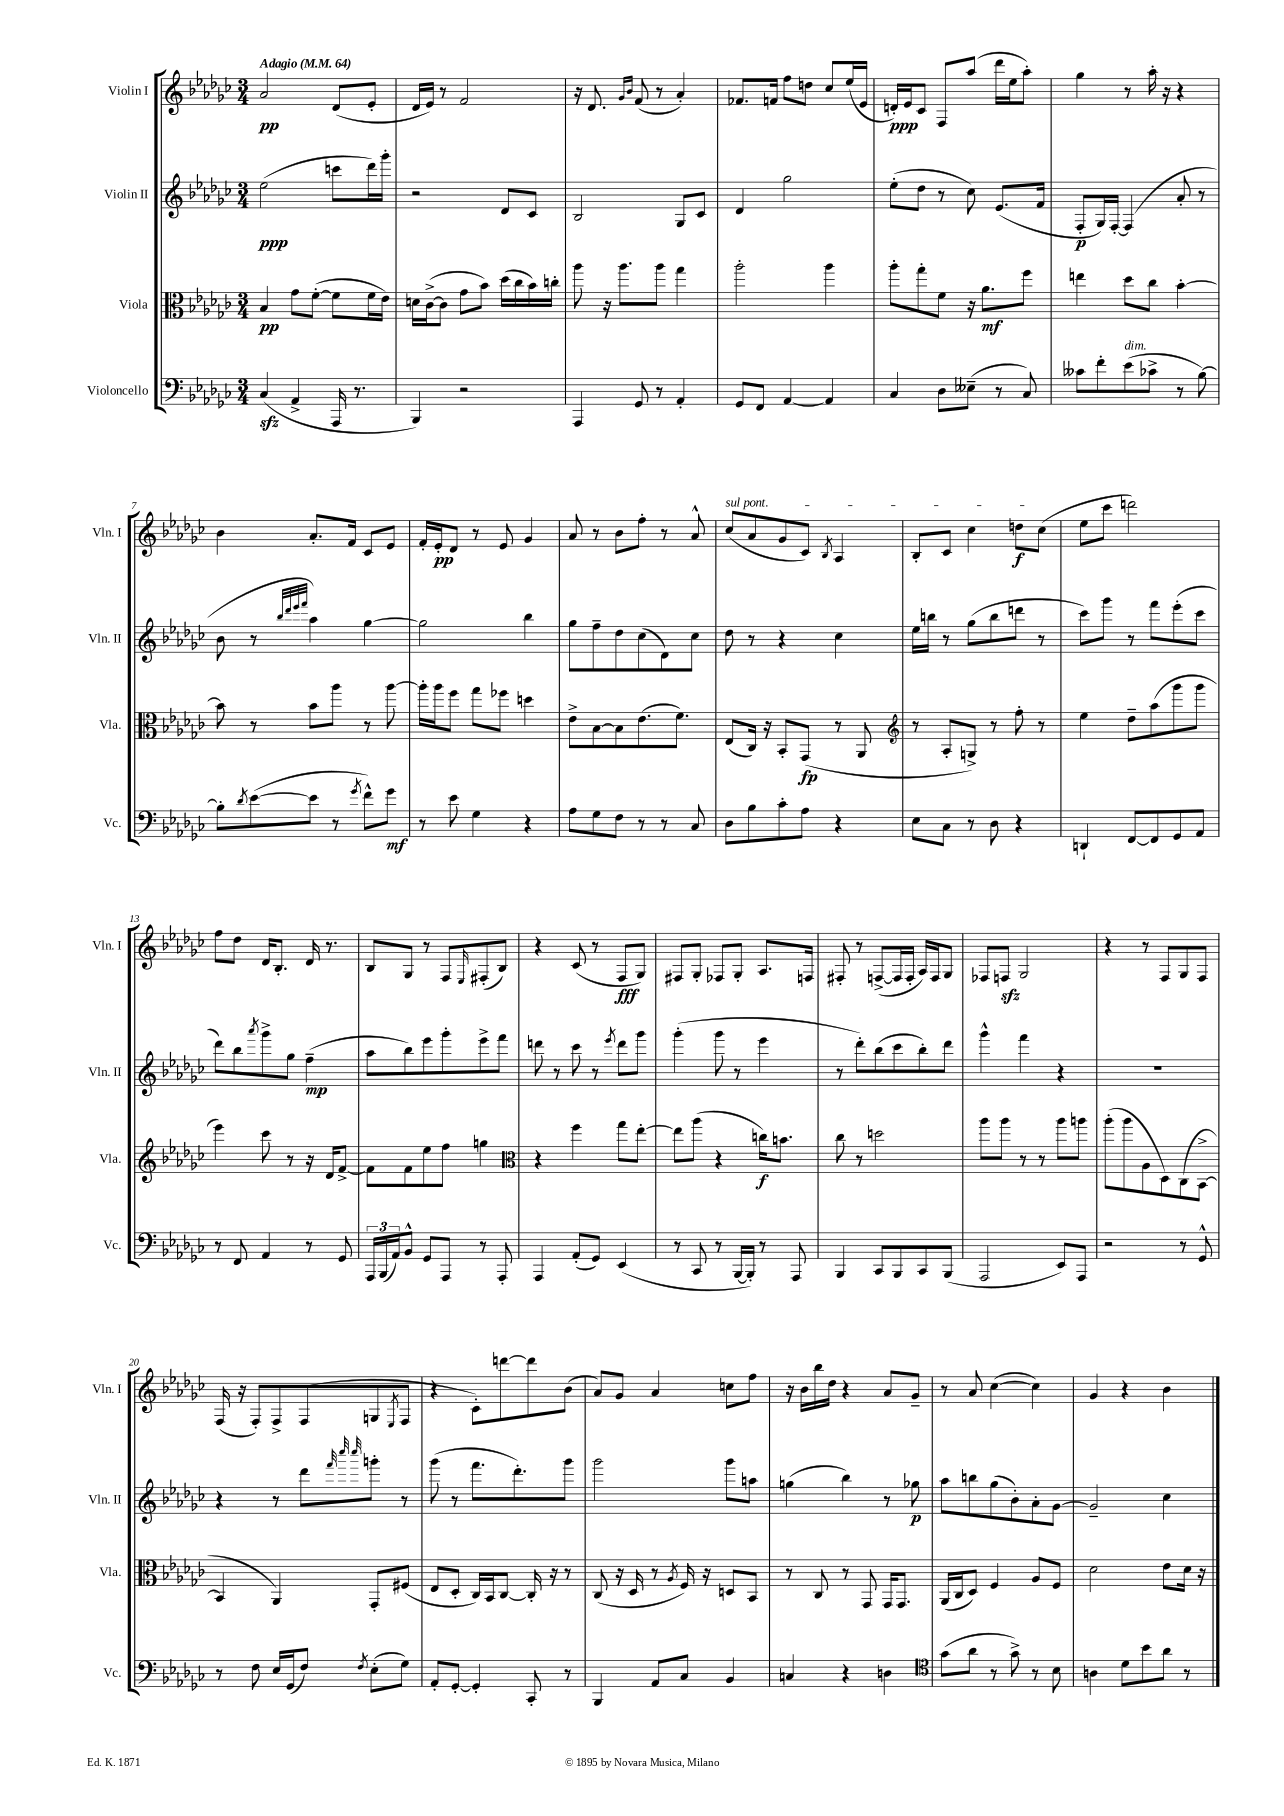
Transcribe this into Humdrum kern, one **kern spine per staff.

**kern	**kern	**kern	**kern
*staff4	*staff3	*staff2	*staff1
*clefF4	*clefC3	*clefG2	*clefG2
*k[b-e-a-d-g-c-]	*k[b-e-a-d-g-c-]	*k[b-e-a-d-g-c-]	*k[b-e-a-d-g-c-]
*M3/4	*M3/4	*M3/4	*M3/4
*MM64	*MM64	*MM64	*MM64
(4C-	4B-	(2ee-	2a-
4AA-^	8g-	.	.
.	([8f'	.	.
16AAA-	8f]	8ccc	(8d-
8.r	.	.	.
.	16f	16ddd-)	8e-'
.	16e-)	16ggg-'	.
=	=	=	=
4BBB-)	16d	2r	16d-
.	([16c-^	.	16e-)
.	8c-]	.	8r
2r	8g-	.	2f
.	8b-)	.	.
.	(16dd-	8d-	.
.	16cc-	.	.
.	16b-)	8c-	.
.	16cc'	.	.
=	=	=	=
4AAA-	8aa-	2B-	16r
.	.	.	8.d-
.	16r	.	.
.	8.aa-	.	.
.	.	.	16qqg-
.	.	.	16qqb-
8GG-	.	.	(8f
8r	8aa-	.	8r
4AA-'	4gg-	8G-	4a-')
.	.	8c-	.
=	=	=	=
8GG-	2aa-'	4d-	8.f-
8FF	.	.	.
.	.	.	16f
[4AA-	.	2gg-	8ff
.	.	.	8dd
4AA-]	4aa-	.	8cc-
.	.	.	(16ee-
.	.	.	16e-
=	=	=	=
4C-	8aa-'	(8ee-'	16d')
.	.	.	16e-
.	8gg-'	8dd-	8c-
8D-	8f	8r	8F
(8E--~	16r	8cc-)	(8aa-
.	8.a-	.	.
8r	.	(8.e-	16ddd-
.	.	.	16ee-
8C-)	8ff	.	8aa-')
.	.	16f	.
=	=	=	=
8c--	4ee	8F'	4gg-
8f'	.	16G-)	.
.	.	[16F'	.
(8e-	8dd-	(4F]	8r
8c-^	8cc-	.	16aa-'
.	.	.	16r
8r	[4b-'	8a-'	4r
[8B-)	.	8r	.
=	=	=	=
8B-']	8b-]	8b-	4b-
8qd-	.	.	.
([8e-	8r	8r	.
.	.	32qqbb-	.
.	.	32qqddd-	.
.	.	32qqeee-	.
.	.	32qqfff	.
8e-]	8b-	4aa-)	8.a-'
8r	8aa-	.	.
.	.	.	16f
8qg-	.	.	.
8f^^)	8r	[4gg-	8c-
8g-	[8aa-	.	8e-
=	=	=	=
8r	16aa-']	2gg-]	16f'
.	16aa-	.	16e-'
8e-	8ff	.	8d-
4G-	8gg-	.	8r
.	8ff-	.	8e-
4r	4dd	4bb-	4g-
=	=	=	=
8A-	8e-^	8gg-	8a-
8G-	[8B-	8ff~	8r
8F	8B-]	8dd-	8b-
8r	(8.e-	(8cc-	8ff'
8r	.	8d-)	8r
.	8.f)	.	.
8C-	.	8cc-	8a-^^
=	=	=	=
8D-	(8E-	8dd-	(8cc-
8B-	16C-)	8r	8a-
.	16r	.	.
8c-'	8BB-'	4r	8g-
8A-	(8GG-	.	8c-)
.	.	.	8qB-
4r	8r	4cc-	4A-
.	8AA-	.	.
=	=	=	=
*	*clefG2	*	*
8E-	8r	16ee-	8B-'
.	.	16bb	.
8C-	8A-'	8r	8c-
8r	8G^)	(8gg-	4cc-
8D-	8r	8bb	.
4r	8ff'	8ddd	8dd
.	8r	8r	(8cc-
=	=	=	=
4DD`	4ee-	8ccc-)	8ee-
.	.	8ggg-	8ccc-
[8FF	8dd-~	8r	2ddd)
8FF]	(8aa-	8fff	.
8GG-	8ggg-	(8eee-'	.
8AA-	8ggg-	8ccc-	.
=	=	=	=
8r	4eee-)	8ddd-)	8ff
8FF	.	8bb-	8dd-
.	.	8qaaa-	.
4AA-	8ccc-	8ggg-^	16d-
.	.	.	8.B-'
.	8r	8gg-	.
8r	16r	(4ff~	16d-
.	16d-	.	8.r
8GG-	[8f^	.	.
=	=	=	=
24AAA-	8f]	8aa-	8B-
(24BBB-	.	.	.
24AA-)	.	.	.
8BB-^^	8f	8bb-)	8G-
8GG-	8ee-	8eee-	8r
8AAA-	8ff	8ggg-'	8F
.	.	.	16qqE-
8r	4gg	8eee-^	(8F#'
8AAA-'	.	8fff	8B-)
=	=	=	=
*	*clefC3	*	*
4AAA-	4r	8ddd	4r
.	.	8r	.
(8AA-'	4ff	8ccc-	(8c-
8GG-)	.	8r	8r
.	.	8qeee-	.
(4EE-	8gg-	8ddd	8F
.	[8ee-'	8ggg-	8G-)
=	=	=	=
8r	8ee-]	(4ggg-'	8F#
8CC-	(8aa-	.	8G-'
8r	4r	8ggg-	8F-
[16BBB-	.	8r	8G-'
16BBB-'])	.	.	.
8r	16cc)	4eee-	8.A-
.	8.b	.	.
8AAA-	.	.	.
.	.	.	16F
=	=	=	=
4BBB-	8cc-	8r	8F#'
.	8r	8ddd-')	8r
8CC-	2dd	(8bb-	([8F^
8BBB-	.	8ccc-	16F]
.	.	.	16F'
8CC-	.	8bb-')	16A-)
.	.	.	16F
(8BBB-	.	8ddd-	8G-
=	=	=	=
2AAA-	8aa-	4ggg-^^	8F-
.	8aa-	.	8F
.	8r	4fff	2G-
.	8r	.	.
8EE-)	8aa-	4r	.
8AAA-	8aa	.	.
=	=	=	=
2r	(8aa-'	2.r	4r
.	8aa-	.	.
.	8A-	.	8r
.	8D-)	.	8F
8r	(8C-	.	8G-
8GG-^^	[8BB-^	.	8F
=	=	=	=
8r	4BB-]	4r	(16F
.	.	.	16r
8F	.	.	8F')
16E-	4AA-)	8r	8F^
(16GG-	.	.	.
8F)	.	8ddd-	(8F
.	.	32qqfff	.
.	.	32qqcccc-	.
8qF	.	32qqcccc-	.
(8E-'	8GG-'	8ggg'	8G
.	.	.	8qE-
8G-)	(8F#	8r	8F
=	=	=	=
8AA-'	8E-	(8ggg-	4r
[8GG-'	8D-'	8r	.
4GG-']	16C-)	8.fff	8c-')
.	16BB-	.	.
.	[8C-	.	[8ddd
.	.	8.ddd-')	.
8CC-'	16C-']	.	8ddd]
.	16r	.	.
8r	8r	8ggg-	(8b-
=	=	=	=
4BBB-	(8C-	2ggg-	8a-)
.	16r	.	8g-
.	16D-	.	.
8AA-	8r	.	4a-
.	8qA-	.	.
8C-	16F)	.	.
.	16r	.	.
4BB-	8D	8ggg-	8cc
.	8BB-	8aa	8ff
=	=	=	=
4C	8r	(4gg	16r
.	.	.	16b-
.	8C-	.	16bb-
.	.	.	16dd-
4r	8r	4bb-)	4r
.	8GG-	.	.
4D	16GG-	8r	8a-
.	8.GG-	.	.
.	.	8gg-	8g-~
=	=	=	=
*clefC4	*	*	*
(8g-	(16AA-	8aa-	8r
.	16C-	.	.
8a-	8D-)	8bb	8a-
8r	4F	(8gg-	([4cc-
8g-^)	.	8b-')	.
8r	8A-	8a-'	4cc-])
8B-	8F	[8g-	.
=	=	=	=
4A	2d-	2g-~]	4g-
8d-	.	.	4r
8b-	.	.	.
8a-	8e-	4cc-	4b-
8r	16d-	.	.
.	16r	.	.
==	==	==	==
*-	*-	*-	*-
